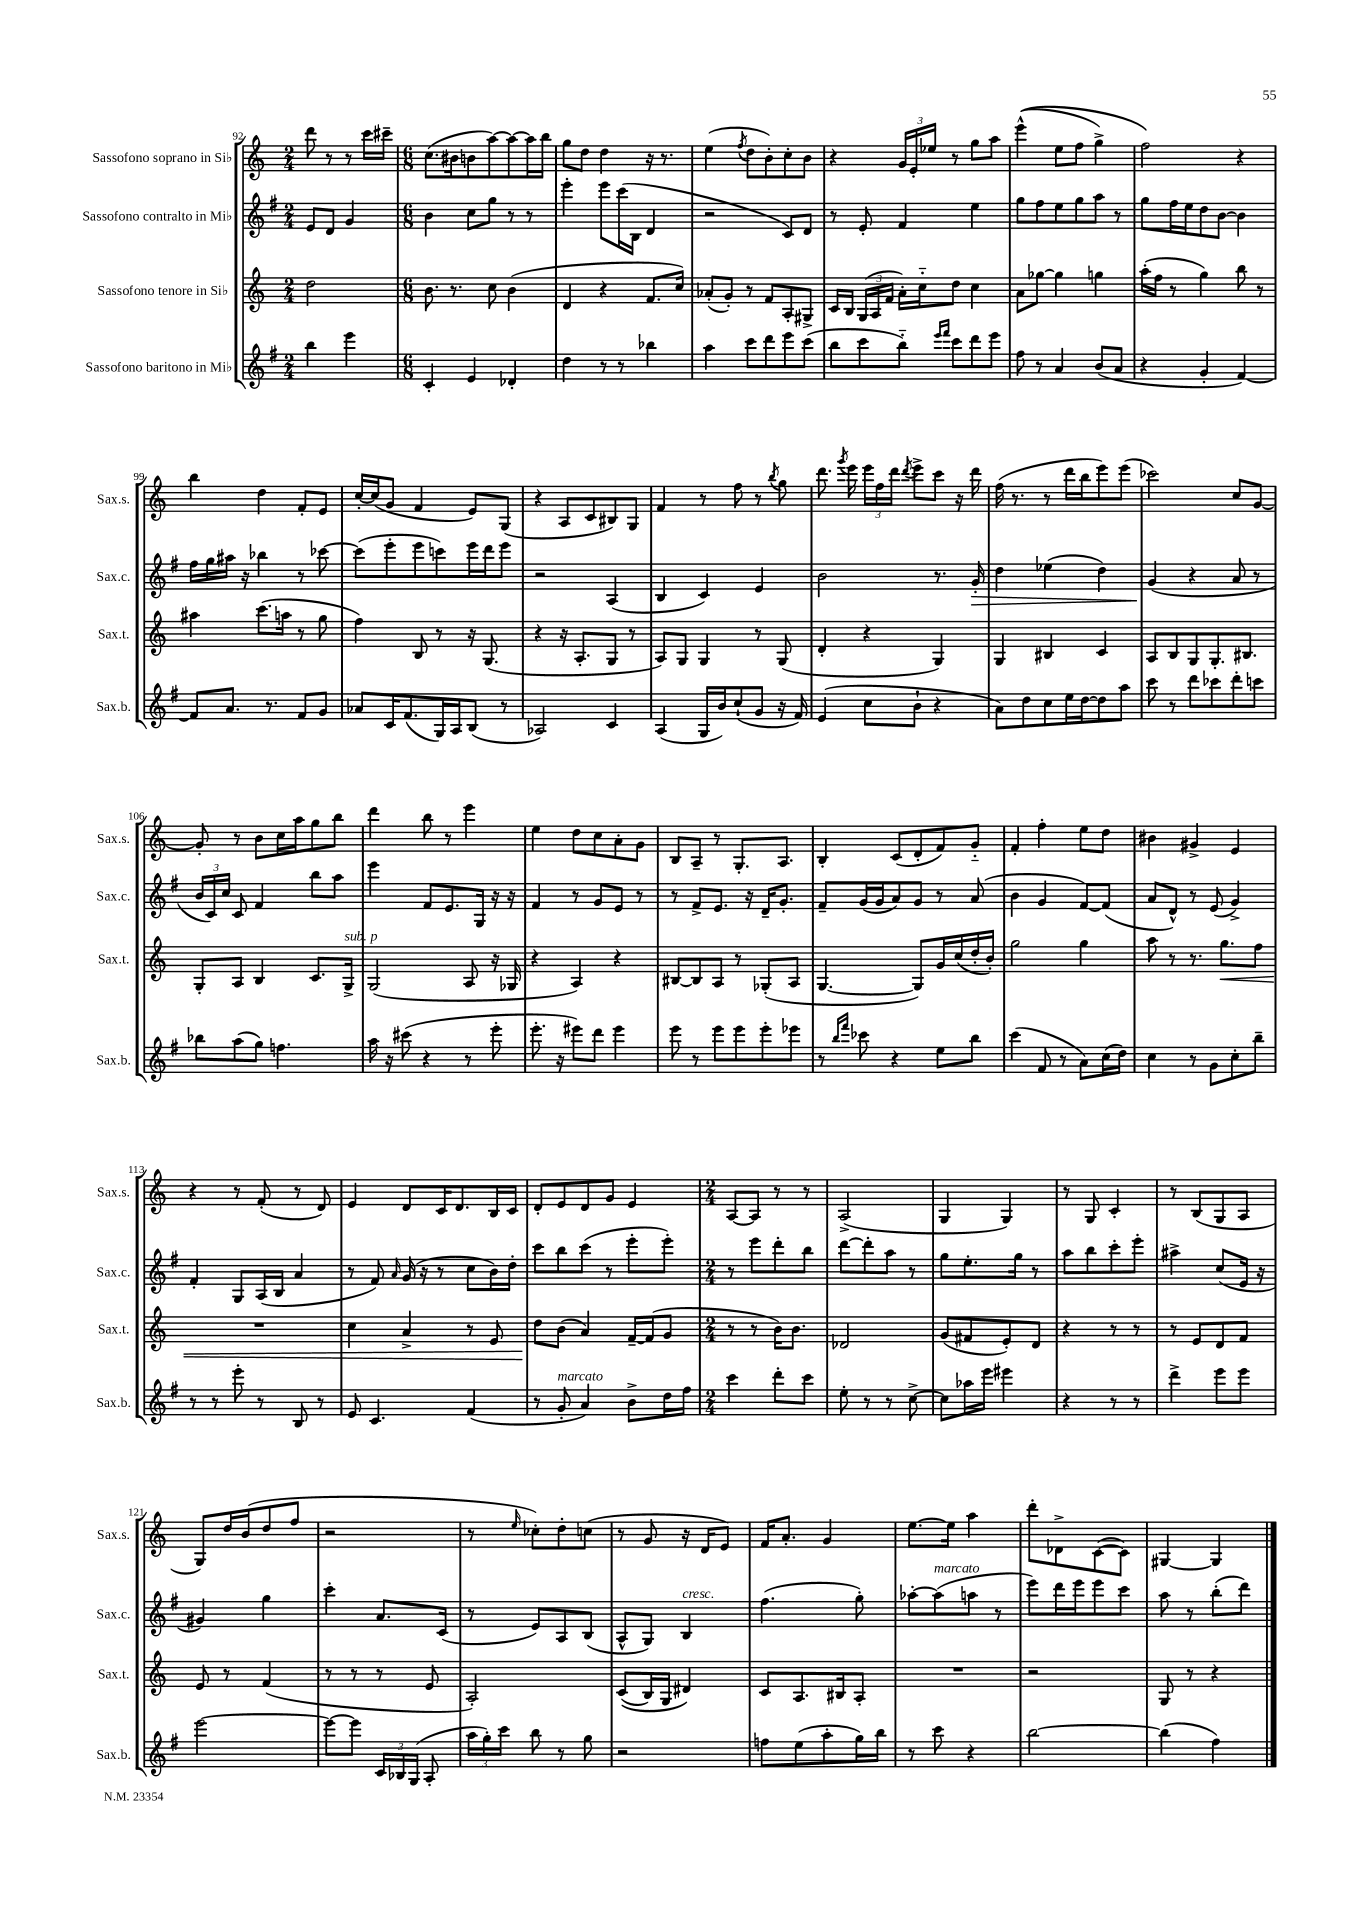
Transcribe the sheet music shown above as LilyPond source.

<<
\new StaffGroup <<
\new Staff = "s0" \with { instrumentName = "Sassofono soprano in Sib" shortInstrumentName = "Sax.s." } {
    \clef treble \key c \major \numericTimeSignature \time 2/4
    \autoBeamOff d'''8 r8 r8 c'''16[ cis'''16]-- |
    \numericTimeSignature \time 6/8 c''8.[( bis'16 b'8 a''8~) a''8~ a''16 b''16] |
    g''8[ d''8] d''4 r16 r8. |
    e''4( \acciaccatura { f''8 } d''8[ b'8-.) c''8-. b'8] |
    r4 \tuplet 3/2 { g'16[ e'16-. ees''16] } r8 g''8[ a''8] |
    e'''4-^(\( e''8[ f''8] g''4->) |
    f''2\) r4 |
    b''4 d''4 f'8[-. e'8] |
    c''16[~-. c''16( g'8] f'4 e'8[) g8]( |
    r4 a8[ c'8 bis8) g8] |
    f'4 r8 f''8 r8 \acciaccatura { b''8 } g''8 |
    d'''8. \acciaccatura { g'''8 } e'''16 \tuplet 3/2 { e'''16[ f''16 d'''16] } \acciaccatura { d'''8 } e'''8[-> c'''8] r16 d'''16 |
    f''16( r8. r8 d'''16[ b''16 e'''8) e'''8]( |
    ces'''2) c''8[ g'8]~ |
    g'8-. r8 b'8[ c''16 a''16 g''8 b''8] |
    d'''4 b''8 r8 e'''4 |
    e''4 d''8[ c''8 a'8-. g'8] |
    b8[ a8]-- r8 g8.[-. a8.] |
    b4-. c'8[( d'8-. f'8) g'8]-_ |
    f'4-. f''4-. e''8[ d''8] |
    bis'4 gis'4-> e'4 |
    r4 r8 f'8-.( r8 d'8) |
    e'4 d'8[ c'16 d'8. b16 c'16] |
    d'8[-. e'8 d'8 g'8] e'4 |
    \numericTimeSignature \time 2/4 a8[~ a8] r8 r8 |
    a2->( |
    g4 g4) |
    r8 g8 c'4-. |
    r8 b8[( g8 a8] |
    g8[) d''16 b'16( d''8 f''8] |
    r2 |
    r8 \grace { e''16 } ces''8[-.) d''8-. c''8]( |
    r8 g'8 r16 d'16[ e'8]) |
    f'16[ a'8.]-. g'4 |
    e''8.[~ e''16] a''4 |
    d'''8[-. des'8-> c'8~( c'8]) |
    gis4~ gis4 \bar "|." |
}
\new Staff = "s1" \with { instrumentName = "Sassofono contralto in Mib" shortInstrumentName = "Sax.c." } {
    \clef treble \key g \major \numericTimeSignature \time 2/4
    \autoBeamOff e'8[ d'8] g'4 |
    \numericTimeSignature \time 6/8 b'4 c''8[ g''8] r8 r8 |
    e'''4-. e'''8[ c'''16( b16] d'4 |
    r2 c'8[) d'8] |
    r8 e'8-. fis'4 e''4 |
    g''8[ fis''8 e''8 g''8 a''8] r8 |
    g''8[ fis''16 e''16 d''8 b'8]~ b'4 |
    fis''16[ g''16 ais''16] r16 bes''4 r8 ces'''8~ |
    ces'''8[( e'''8-. e'''8 c'''8) e'''16 d'''16 e'''8] |
    r2 a4( |
    b4 c'4) e'4 |
    b'2 r8. g'16-.\> |
    d''4 ees''4( d''4) |
    g'4\!( r4 a'8 r8 |
    \tuplet 3/2 { b'16[ c'16) c''16] } c'8 fis'4 b''8[ a''8] |
    e'''4 fis'8[ e'8. g16] r16 r16 |
    fis'4 r8 g'8[ e'8] r8 |
    r8 fis'8[-> e'8.] r16 d'16[-- g'8.]-. |
    fis'8[-- g'16( g'16 a'8) g'8] r8 a'8( |
    b'4 g'4 fis'8[~) fis'8]( |
    a'8[ d'8]-^) r8 e'8( g'4->) |
    fis'4-. g8[ a16( b16] a'4 |
    r8 fis'8) \grace { a'16 } g'16( r16 r8 c''8[ b'16) d''16]-. |
    c'''8[ b''8 c'''8]( r8 e'''8[-. e'''8]-.) |
    \numericTimeSignature \time 2/4 r8 e'''8[ d'''8-. b''8] |
    d'''8[~ d'''8-. a''8] r8 |
    g''8[ e''8.-. g''16] r8 |
    a''8[ b''8 c'''8-. e'''8]-. |
    ais''4-> c''8[( e'16] r16 |
    gis'4) g''4 |
    c'''4-. a'8.[ c'16]( |
    r8 e'8[) a8 b8]( |
    a8[-^ g8]) b4^\markup { \italic "cresc." } |
    fis''4.( g''8-.) |
    aes''8[~-. aes''8^\markup { \italic "marcato" }( a''8] r8 |
    e'''8[) d'''16 e'''16 e'''8 c'''8] |
    a''8 r8 b''8[-.( d'''8]) \bar "|." |
}
\new Staff = "s2" \with { instrumentName = "Sassofono tenore in Sib" shortInstrumentName = "Sax.t." } {
    \clef treble \key c \major \numericTimeSignature \time 2/4
    \autoBeamOff d''2 |
    \numericTimeSignature \time 6/8 b'8. r8. c''8 b'4( |
    d'4 r4 f'8.[ c''16]) |
    aes'8[-.( g'8]-.) r8 f'8[ a8-. gis8]-> |
    c'16[ b16] \tuplet 3/2 { g16[( a16 f'16] } a'16[-.) c''16-_ d''8] c''4 |
    a'8[ ges''8]~ ges''4 g''4 |
    a''16[-.( f''16] r8 g''4) b''8 r8 |
    ais''4 c'''8.[( a''16] r8 g''8 |
    f''4) b8 r8 r16 g8.( |
    r4 r16 a8.[-. g8] r8 |
    a8[) g8] g4 r8 g8( |
    d'4-. r4 g4) |
    g4 bis4 c'4 |
    a8[ b8 g8 g8.-. bis8.] |
    g8[-. a8] b4 c'8.[ g16]->^\markup { \italic "sub. p" } |
    g2( a8 r16 ges16 |
    r4 a4) r4 |
    bis8[~ bis8 a8] r8 ges8[-.( a8] |
    g4.~ g8[) g'16 c''16( d''16-. b'16]-.) |
    g''2 g''4 |
    a''8 r8 r8. g''8.[\< f''8] |
    R2. |
    c''4 a'4-> r8 e'8 |
    d''8[\! b'8]( a'4) f'16[~-- f'16( g'8] |
    \numericTimeSignature \time 2/4 r8 r8 b'16[) b'8.] |
    des'2 |
    g'8[( fis'8 e'8-.) d'8] |
    r4 r8 r8 |
    r8 e'8[ d'8 f'8] |
    e'8 r8 f'4( |
    r8 r8 r8 e'8 |
    a2-.) |
    c'8[(\( b16) g16] dis'4\) |
    c'8[ a8. bis16 a8]-. |
    R2 |
    r2 |
    g8 r8 r4 \bar "|." |
}
\new Staff = "s3" \with { instrumentName = "Sassofono baritono in Mib" shortInstrumentName = "Sax.b." } {
    \clef treble \key g \major \numericTimeSignature \time 2/4
    \autoBeamOff b''4 e'''4 |
    \numericTimeSignature \time 6/8 c'4-. e'4 des'4-. |
    d''4 r8 r8 bes''4 |
    a''4 c'''8[ d'''8 e'''8 c'''8]( |
    b''8[ c'''8 b''8]-_) \grace { e'''16[ fis'''16] } c'''8[ d'''8 e'''8] |
    fis''8 r8 a'4 b'8[( a'8] |
    r4 g'4-. fis'4~) |
    fis'8[ a'8.] r8. fis'8[ g'8] |
    aes'8[ c'16 fis'8.( g16) a16 b8]( r8 |
    aes2) c'4 |
    a4( g16[ b'16) c''8-!( g'8] r16 fis'16) |
    e'4( c''8[ b'8]-! r4 |
    a'8[) d''8 c''8 e''16 d''16~ d''8 a''8] |
    c'''8 r8 d'''8[ ces'''8 d'''8-. c'''8] |
    bes''8[ a''8( g''8]) f''4. |
    a''16 r16 cis'''8( r4 r8 e'''8-. |
    e'''8.-. r16 eis'''8[) d'''8] eis'''4 |
    e'''8 r8 e'''8[ e'''8 e'''8-. ees'''8] |
    r8 \grace { b''16[ fis'''16] } ces'''8 r4 e''8[ b''8] |
    c'''4( fis'8 r8 a'8[) c''16( d''16]) |
    c''4 r8 g'8[ c''8-. b''8]-- |
    r8 r8 e'''8-. r8 b8 r8 |
    e'8 c'4. fis'4( |
    r8 g'8-.^\markup { \italic "marcato" } a'4) b'8[-> d''16 fis''16] |
    \numericTimeSignature \time 2/4 c'''4 d'''8[-. c'''8] |
    e''8-. r8 r8 c''8~-> |
    c''8[ aes''16 e'''16] eis'''4 |
    r4 r8 r8 |
    d'''4-> e'''8[ e'''8] |
    e'''2~ |
    e'''8[~ e'''8] \tuplet 3/2 { c'16[ bes16 g16]( } a8-. |
    \tuplet 3/2 { a''16[ g''16-.) c'''16] } b''8 r8 g''8 |
    r2 |
    f''8[ e''8( a''8-. g''16) b''16] |
    r8 c'''8 r4 |
    b''2~ |
    b''4( fis''4) \bar "|." |
}
>>
>>
\layout { \context { \Score currentBarNumber = #92 } }
